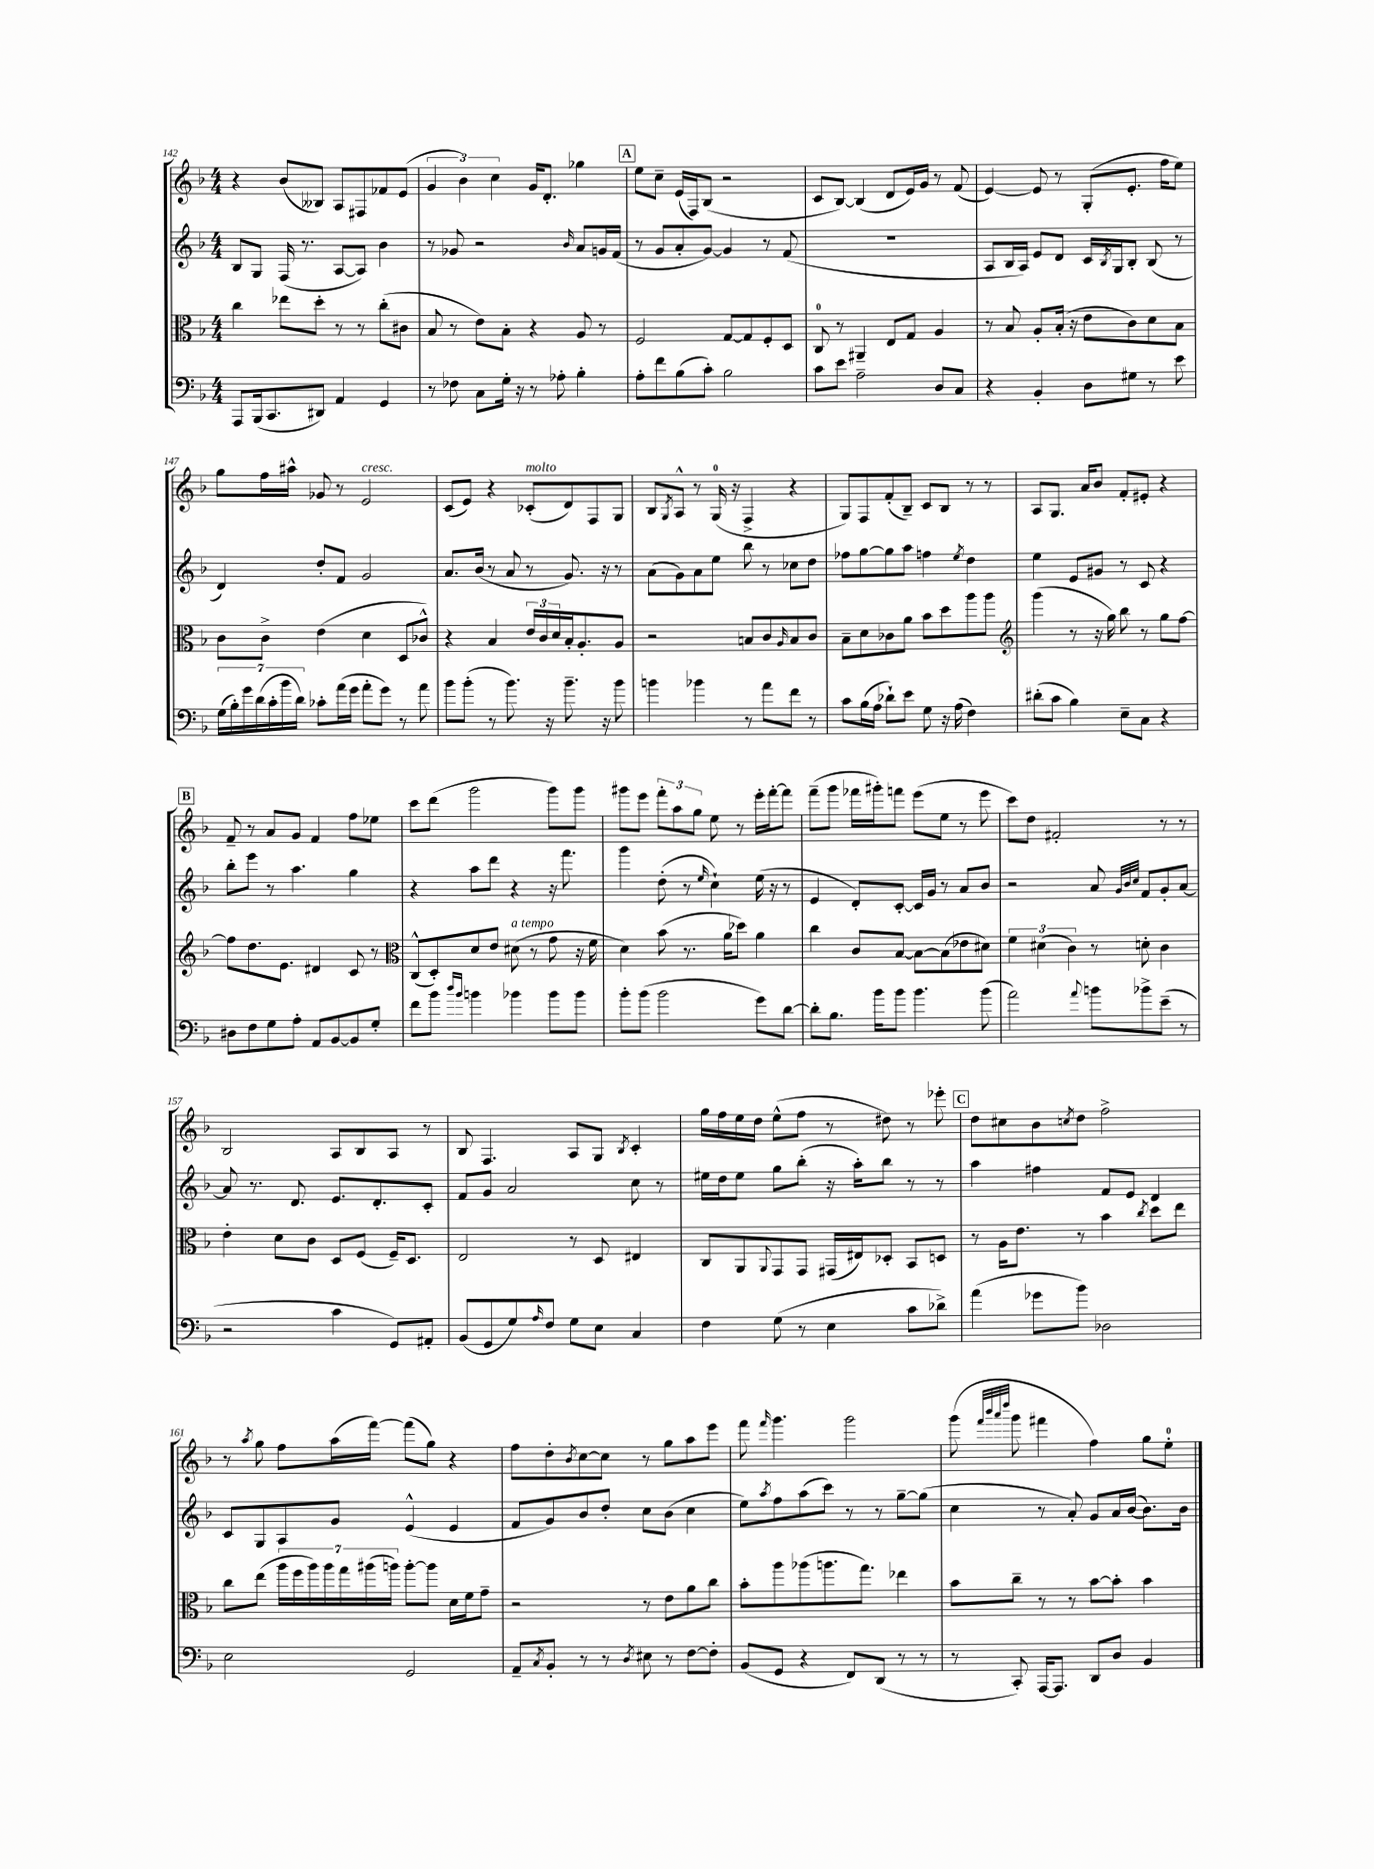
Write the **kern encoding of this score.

**kern	**kern	**kern	**kern
*part4	*part3	*part2	*part1
*staff4	*staff3	*staff2	*staff1
*clefF4	*clefC3	*clefG2	*clefG2
*k[b-]	*k[b-]	*k[b-]	*k[b-]
*M4/4	*M4/4	*M4/4	*M4/4
=142	=142	=142	=142
8AAA/L	4cc\	8B-/L	4r
(16BBB-/k	.	8G/J	.
8.CC/	.	.	.
.	8ee-X\L	(16F/	(8b-/L
.	.	8.r	.
8DD#X/J)	8dd'\J	.	8B--X/J)
4AA/	8r	[8A/L	8A/L
.	8r	8A/J])	8F#X/
4GG/	(8cc'\L	4b-\	8f-X/
.	8c#X\J	.	(8e/J
=143	=143	=143	=143
8r	8B-/	8r	6g/
8F-X\	8r	8g-X/	.
.	.	.	6b-\)
8C\L	8e\L)	2r	.
.	.	.	6cc\
16G'\Jk	8B-'\J	.	.
16r	.	.	.
8r	4r	.	16g/KL
.	.	.	8.d'/J
8A-X'\	.	.	.
.	.	16qqb-/	.
4B-'\	8A/	8a/L	4gg-X\
.	8r	16gn/L	.
.	.	(16f/JJ	.
!!LO:REH:place=s1:t=A
=144	=144	=144	=144
8A'\L	2F/	8r	8ee\L
8f\	.	8g/L	8cc~\J
(8B-\	.	8a'/	(16e/LL
.	.	.	16F/J)
8c'\J)	.	[8g/J)	(8B-/J
2B-\	[8G/L	4g/]	2r
.	8G/]	.	.
.	8F'/	8r	.
.	8D/J	(8f/	.
=145	=145	=145	=145
8c\L	8C/	1r	8c/L
8e\J	8r	.	[8B-/J)
2A~\	4AA#X~/	.	(4B-/]
.	8E/L	.	8d/L
.	8G/J	.	16e/L)
.	.	.	16g/JJ
8D/L	4A/	.	8r
8C/J	.	.	(8f/
=146	=146	=146	=146
4r	8r	8A/L	[4e/)
.	8B-/	16B-/L	.
.	.	16A/JJ)	.
4BB-'/	8A'/L	8e/L	8e/]
.	(16B-'/Jk	8d/J	8r
.	16r	.	.
8D\L	8e\L	16c/LL	(8G'/L
.	.	8qB-/	.
.	.	16G/J	.
8G#X\J	8c\)	8B-'/J	8.e'/J
8r	8d\	(8B-/	.
.	.	.	16ff\KL
8e\	8B-\J	8r	8ee\J)
!!LO:LB:g=z
=147	=147	=147	=147
(28G\LL	8c\L	4d/)	8gg\L
28B-'\)	.	.	.
28g\	.	.	.
(28d\	.	.	.
.	8c^\J	.	16ff\L
28c'\	.	.	.
28b-\	.	.	.
.	.	.	16aa#X^^\JJ
28d\JJ)	.	.	.
8c-X'\L	(4e\	8dd'/L	8g-X/
(16a\L	.	8f/J	8r
16g\JJ	.	.	.
!	!	!	!LO:TX:a:i:t=cresc.
8a'\L	4d\	2g/	2e/
8g\J)	.	.	.
8r	8D/L	.	.
8a\	8c-X^^/J)	.	.
=148	=148	=148	=148
8b-\L	4r	8.a/L	(8c/L
(8b-'\J	.	.	8e/J)
.	.	(16b-/Jk	.
8r	4B-/	8r	4r
8.b-\)	.	8a/	.
!	!	!	!LO:TX:a:i:t=molto
.	24e/LL	8r	(8c-X'/L
.	24c/	.	.
16r	.	.	.
.	24d/	.	.
8.b-~\	16B-'/J	8.g/)	8d/)
.	8.A'/	.	.
.	.	.	8F/
16r	.	16r	.
8b-\	8A/J	8r	8G/J
=149	=149	=149	=149
4bn\	2r	(8a\L	8B-/L
.	.	.	8qG/
.	.	8g\)	8A^^/J
4b-X\	.	8a\	8r
.	.	8ee\J	(16G/
.	.	.	16r
8r	8Bn/L	8bb-\	4F^/
8a\L	8c/	8r	.
.	16qqA/	.	.
8f\J	8B/	8cc-X\L	4r
8r	8c/J	8dd\J	.
=150	=150	=150	=150
8c\L	8B-~\L	8ff-X\L	8G/L)
(16B-\L	8d\	[8gg\	8F/
16A\JJ	.	.	.
8d-X`\L)	8c-X\	8gg\]	(8f'/
8e\J	8a\J	8aa\J	8B-~/J)
8G\	8b-\L	4ffn\	8c/L
16r	8dd\	.	8B-/J
(16A\	.	.	.
.	.	8qee/	.
4F\)	8aa\	4dd\	8r
.	8aa\J	.	8r
=151	=151	=151	=151
*	*clefG2	*	*
(8d#X'\L	(4ggg\	4ee\	8A/L
8c\J	.	.	8.G/J
4B-\)	8r	8e/L	.
.	.	.	16a/KL
.	16r	8g#X/J	8b-/J
.	16gg\)	.	.
8E~\L	8bb-\	8r	8f'/L
8C\J	8r	8c/	8e#X'/J
4r	8gg\L	4r	4r
.	[8ff\J	.	.
!!LO:LB:g=z
!!LO:REH:place=s1:t=B
=152	=152	=152	=152
8D#X\L	8ff\L]	8bb-'\L	8f~/
8F\	8.dd\	8eee\J	8r
8G\	.	8r	8a/L
.	8.e\J	.	.
8A'\J	.	4.aa\	8g/J
8AA/L	4d#X/	.	4f/
[8BB-/	.	.	.
8BB-/]	8c/	4gg\	8ff\L
8G'/J	8r	.	8ee-X\J
=153	=153	=153	=153
*	*clefC3	*	*
8f\L	(8C^^/L	4r	8ccc\L
8b-\J	8D'/)	.	(8ddd\J
16qqdd/LL	.	.	.
16qqb-/JJ	.	.	.
4bn\	8d/	8aa\L	2ggg\
.	8e/J	8ddd\J	.
!	!LO:TX:a:i:t=a tempo	!	!
4b-X\	(8d#X\	4r	.
.	8r	.	.
8b-\L	8g\	16r	8ggg\L)
.	.	8.fff\	.
8b-\J	16r	.	8ggg\J
.	16f\	.	.
=154	=154	=154	=154
8b-'\L	4d\)	4ggg\	8ggg#X\L
(8b-\J	.	.	8eee\J
2b-\	(8b-\	(8dd'\	12fff'\L
.	.	.	12aa\
.	8.r	8r	.
.	.	.	12gg\J
.	.	16qqee/	.
.	.	4cc`\)	8ee\
.	16a\KL	.	.
.	8dd-X\J)	.	8r
8g\L)	4a\	(16ee\	16eee'\LL
.	.	16r	[16fff'\J
[8d\J	.	8r	8fff\J]
=155	=155	=155	=155
8d'\L]	4cc\	4e/	(8fff~\L
8.B-\J	.	.	8ggg\J
.	8c/L	8d'/L)	16fff-X\LL
16b-\KL	.	.	16ggg#X'\J)
8b-\J	[8B-/J	[8c'/J	8fffn\J
4.b-\	8B-\L_	16c/LL]	(8eee\L
.	.	16g/JJ	.
.	(8B-\]	8r	8ee\J
.	8e-X\	8a/L	8r
(8b-\	8d#X\J)	8b-/J	8eee\
=156	=156	=156	=156
2a\)	6f\	2r	8ccc\L)
.	.	.	8dd\J
.	(6d#X\	.	.
.	.	.	2f#X'/
.	6c\)	.	.
8qqa/	.	.	.
8bn\L	8r	8a/	.
.	.	32qqg/LLL	.
.	.	32qqb-/	.
.	.	32qqcc/JJJ	.
8b-X^\	8dn'\	8f/L	.
(8e~\J	4c\	8g'/	8r
8r	.	[8a/J	8r
!!LO:LB:g=z
=157	=157	=157	=157
2r	4e'\	8a/]	2B-/
.	.	8.r	.
.	8d\L	.	.
.	.	8.d/	.
.	8c\J	.	.
4c\	8D/L	8.e/L	8A/L
.	(8F/J	.	8B-/
.	.	8.d'/	.
8GG/L)	16F~/KL)	.	8A/J
.	8.D/J	.	.
8AA#X'/J	.	8c'/J	8r
=158	=158	=158	=158
(8BB-/L	2E/	8f/L	8B-/
8GG/	.	8g/J	4.F/
8G/)	.	2a/	.
16qqA/	.	.	.
8F/J	.	.	.
8G\L	8r	.	8A/L
8E\J	8D/	.	8G/J
.	.	.	8qB-/
4C/	4E#X/	8cc\	4c'/
.	.	8r	.
=159	=159	=159	=159
4F\	8C/L	16ee#X\LL	16gg\LL
.	.	16dd\J	16ff\
.	8AA/	8ee#\J	16ee\
.	.	.	16dd\JJ
.	8qqAA/	.	.
(8G\	8GG/	8gg\L	(8ee^^\L
8r	8GG/J	(8bb-'\J	8ff\J
4E\	(16GG#X/LL	16r	8r
.	16E#X/J)	16aa'\KL)	.
.	8D-X'/J	8bb-\J	8dd#X\)
8c\L	8BB-/L	8r	8r
8d-X^\J)	8Dn/J	8r	8eee-X'\
!!LO:REH:place=s1:t=C
=160	=160	=160	=160
(4a\	8r	4aa\	8dd\L
.	16A\KL	.	8cc#X\
.	8.e\J	.	.
8g-X\L	.	4ff#X\	8b-\
.	.	.	8qccn/
8b-\J)	8r	.	8dd\J
2D-X\	4b-\	8f/L	2ff^\
.	.	8e/J	.
.	8qcc/	.	.
.	8dd\L	4d/	.
.	8ee\J	.	.
!!LO:LB:g=z
=161	=161	=161	=161
2E\	8cc\L	8c/L	8r
.	.	.	8qaa/
.	(8ee\J	8G/	8gg\
.	28aa\LL	8A/	8ff\L
.	28ff\	.	.
.	28aa\)	.	.
.	28aa\	.	.
.	.	8g/J	(16aa\L
.	28gg\	.	.
.	(28aa#X\	.	.
.	.	.	[16fff\JJ)
.	28aan\JJ)	.	.
2GG/	[8aa'\L	(4e^^/	(8fff\L]
.	8aa\J]	.	8gg\J)
.	16d\LL	4e/	4r
.	16f\J	.	.
.	8g~\J	.	.
=162	=162	=162	=162
8AA~/L	2r	8f/L	8ff\L
8qC/	.	.	.
8BB-'/J	.	8g/)	8dd'\
.	.	.	8qb-/
8r	.	8b-/	[8cc\
8r	.	8dd'/J	8cc\J]
8qD/	.	.	.
8E#X\	8r	8cc\L	8r
8r	8e\L	(8b-\J	8gg\L
[8F\L	8a\	4cc\	8aa\
8F'\J]	8cc\J	.	8eee\J
=163	=163	=163	=163
(8BB-/L	8b-'\L	8ee\L)	8fff\
.	.	8qaa/	16qqfff/
8GG/J	8aa\	8ff\	4.ggg\
4r	(8aa-X\	(8aa\	.
.	8.aan\	8ccc\J)	.
8FF/L)	.	8r	2ggg\
.	8.gg\J)	.	.
(8DD/J	.	8r	.
8r	4ee-X\	[8gg~\L	.
8r	.	(8gg\J]	.
=164	=164	=164	=164
8r	8b-\L	4cc\	(8ggg\
.	.	.	32qqfff/LLL
.	.	.	32qqbbb-/
.	.	.	32qqaaa/
.	.	.	32qqdddd/JJJ
8CC'/)	8cc~\J	.	8ggg\
[16AAA/KL	8r	8r	4fff#X\
8.AAA/J]	.	.	.
.	8r	8a'/)	.
8DD/L	[8b-\L	8g/L	4ff\)
8D/J	8b-'\J]	16a/L	.
.	.	([16b-/JJ	.
4BB-/	4b-\	8.b-\L])	8gg\L
.	.	.	8ee'\J
.	.	16b-\Jk	.
==	==	==	==
*-	*-	*-	*-
